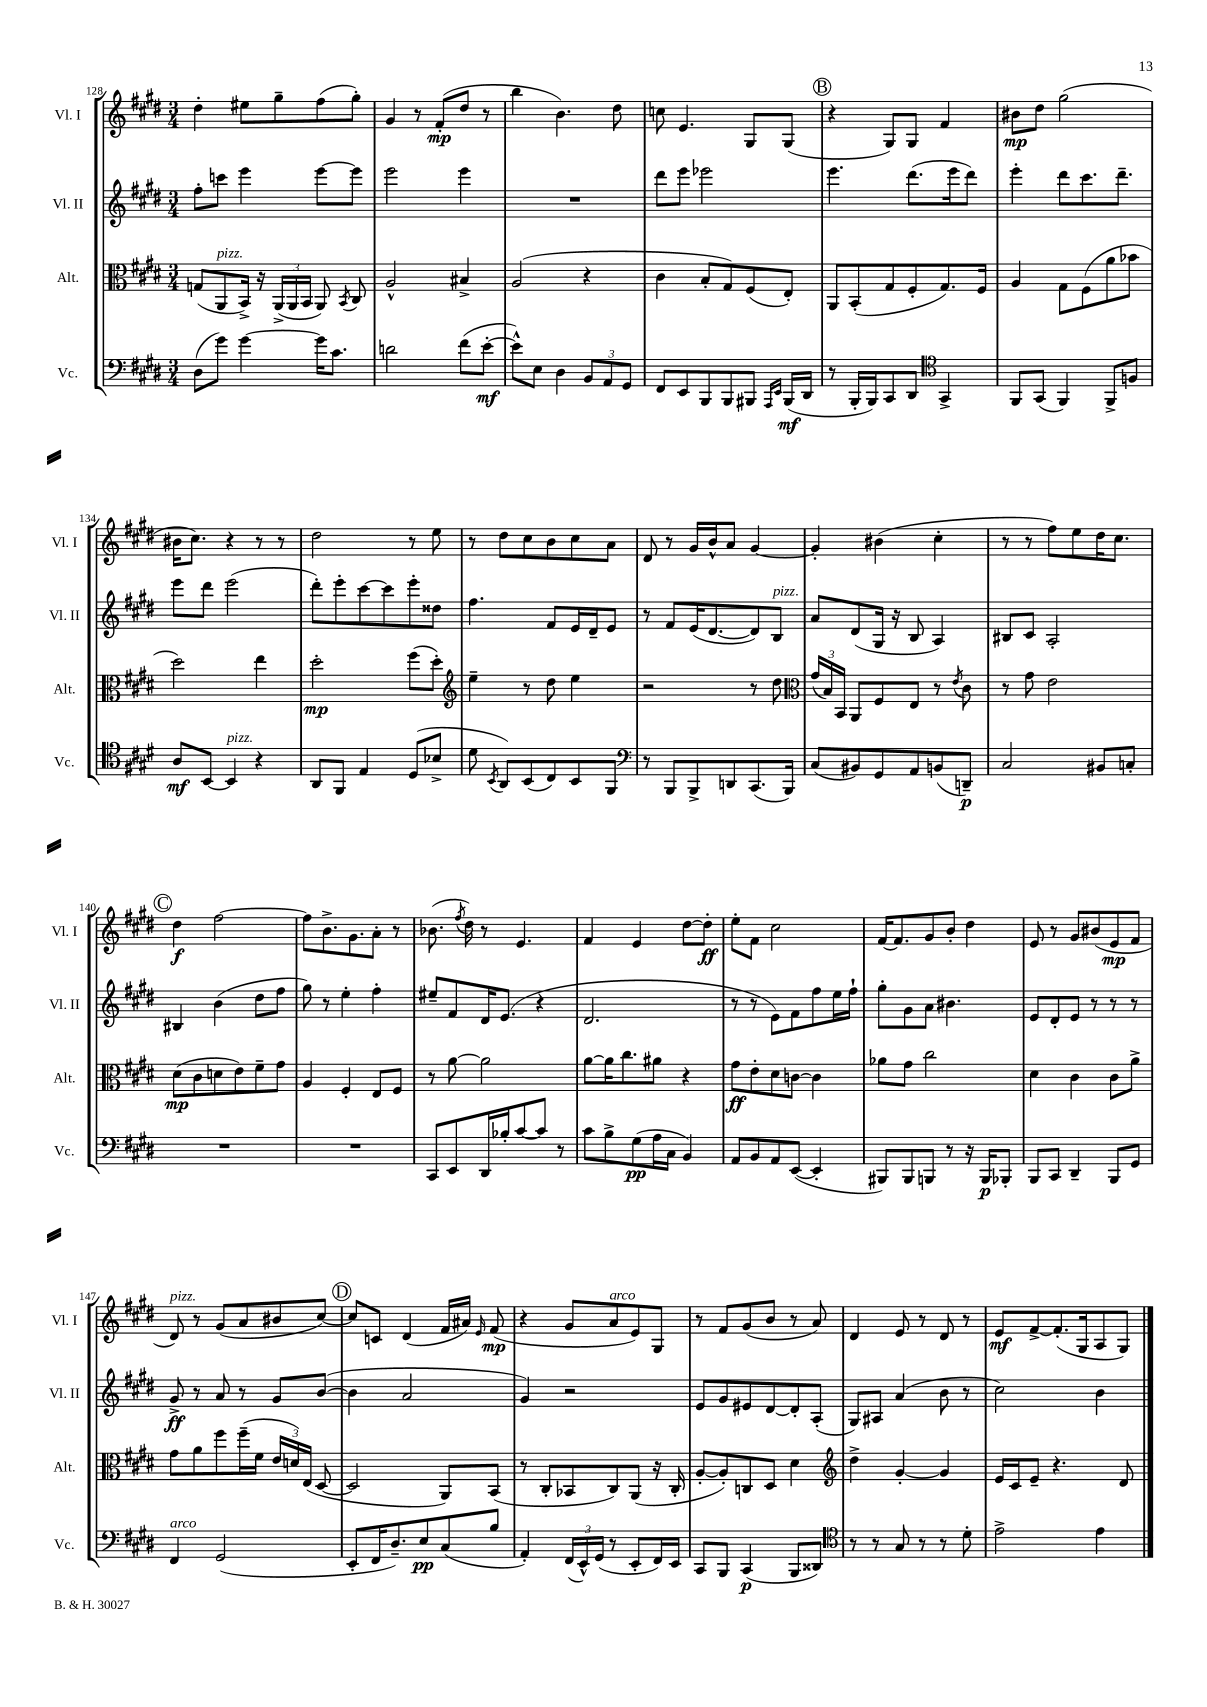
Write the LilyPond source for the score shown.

<<
\new StaffGroup <<
\new Staff = "s0" \with { instrumentName = "Vl. I" shortInstrumentName = "Vl. I" } {
    \clef treble \key e \major \numericTimeSignature \time 3/4
    \autoBeamOff dis''4-. eis''8[ gis''8-- fis''8( gis''8]-.) |
    gis'4 r8 fis'8[-.\mp( dis''8] r8 |
    b''4 b'4.) dis''8 |
    c''8 e'4. gis8[ gis8]( |
    \mark \markup { \circle "B" } r4 gis8[) gis8] fis'4 |
    bis'8[\mp dis''8] gis''2( |
    bis'16[ cis''8.]) r4 r8 r8 |
    dis''2 r8 e''8 |
    r8 dis''8[ cis''8 b'8 cis''8 a'8] |
    dis'8 r8 gis'16[ b'16-^ a'8] gis'4~ |
    gis'4-. bis'4( cis''4-. |
    r8 r8 fis''8[) e''8 dis''16 cis''8.] |
    \mark \markup { \circle "C" } dis''4\f fis''2~ |
    fis''8[ b'8.-> gis'8. a'8]-. r8 |
    bes'8.( \acciaccatura { fis''8 } dis''16) r8 e'4. |
    fis'4 e'4 dis''8[~ dis''8]-.\ff |
    e''8[-. fis'8] cis''2 |
    fis'16[~ fis'8. gis'8 b'8]-. dis''4 |
    e'8 r8 gis'8[ bis'8( e'8\mp fis'8] |
    dis'8^\markup { \italic "pizz." }) r8 gis'8[( a'8 bis'8 cis''8]~) |
    \mark \markup { \circle "D" } cis''8[ c'8] dis'4( fis'16[ ais'16]) \grace { e'16 } fis'8\mp( |
    r4 gis'8[ a'8^\markup { \italic "arco" } e'8) gis8] |
    r8 fis'8[ gis'8( b'8] r8 a'8) |
    dis'4 e'8 r8 dis'8 r8 |
    e'8[\mf fis'8~-> fis'8.-.( gis16 a8 gis8]) \bar "|." |
}
\new Staff = "s1" \with { instrumentName = "Vl. II" shortInstrumentName = "Vl. II" } {
    \clef treble \key e \major \numericTimeSignature \time 3/4
    \autoBeamOff fis''8[-. c'''8] e'''4 e'''8[~ e'''8] |
    e'''2 e'''4 |
    R2. |
    dis'''8[ e'''8] ees'''2 |
    \mark \markup { \circle "B" } e'''4. dis'''8.[( e'''16 dis'''8]) |
    e'''4-. dis'''8[ cis'''8. dis'''8.]-- |
    e'''8[ dis'''8] e'''2( |
    dis'''8[-.) e'''8-. cis'''8~ cis'''8 e'''8-. disis''8] |
    fis''4. fis'8[ e'16 dis'16-- e'8] |
    r8 fis'8[ e'16( dis'8.~ dis'8) b8]^\markup { \italic "pizz." } |
    a'8[ dis'8( gis16] r16 b8 a4) |
    bis8[ cis'8] a2-. |
    \mark \markup { \circle "C" } bis4 b'4( dis''8[ fis''8] |
    gis''8) r8 e''4-. fis''4-. |
    eis''8[-- fis'8 dis'16 e'8.]( r4 |
    dis'2. |
    r8 r8 e'8[) fis'8 fis''8 e''16 fis''16]-! |
    gis''8[-. gis'8 a'8] bis'4. |
    e'8[ dis'8-. e'8] r8 r8 r8 |
    gis'8->\ff r8 a'8 r8 gis'8[ b'8]~( |
    \mark \markup { \circle "D" } b'4 a'2 |
    gis'4) r2 |
    e'8[ gis'8 eis'8 dis'8~ dis'8-. a8]-.( |
    gis8[) ais8] a'4( b'8 r8 |
    cis''2) b'4 \bar "|." |
}
\new Staff = "s2" \with { instrumentName = "Alt." shortInstrumentName = "Alt." } {
    \clef alto \key e \major \numericTimeSignature \time 3/4
    \autoBeamOff g8[( a,8^\markup { \italic "pizz." } b,16]->) r16 \tuplet 3/2 { a,16[->( a,16 b,16] } a,8) \acciaccatura { b,8 } cis8 |
    a2-^ bis4-> |
    a2( r4 |
    cis'4 b8[-. gis8) fis8( e8]-.) |
    \mark \markup { \circle "B" } a,8[ b,8-.( gis8 fis8-. gis8.) fis16] |
    a4 gis8[ fis8( a'8 bes'8] |
    dis''2) e''4 |
    dis''2-.\mp fis''8[( dis''8]-.) |
    \clef treble e''4-- r8 dis''8 e''4 |
    r2 r8 dis''8 |
    \clef alto \tuplet 3/2 { gis'16[( b16) b,16] } a,8[ fis8 e8] r8 \acciaccatura { e'8 } cis'8 |
    r8 gis'8 e'2 |
    \mark \markup { \circle "C" } dis'8[\mp( cis'8 d'8 e'8) fis'8-- gis'8] |
    a4 fis4-. e8[ fis8] |
    r8 a'8~ a'2 |
    a'8[~ a'16 cis''8. ais'8] r4 |
    gis'8[\ff e'8-. dis'8 c'8]~ c'4 |
    aes'8[ gis'8] cis''2 |
    dis'4 cis'4 cis'8[ a'8]-> |
    gis'8[ a'8 fis''8 fis''16--( fis'16] \tuplet 3/2 { e'16[ d'16) e16]( } dis8~ |
    \mark \markup { \circle "D" } dis2 a,8[) b,8]( |
    r8 cis8[-. bes,8 cis8) a,8]( r16 cis16-. |
    a8[~-. a8-.) c8 dis8] dis'4 |
    \clef treble dis''4-> gis'4~-. gis'4 |
    e'16[ cis'16 e'8]-- r4. dis'8 \bar "|." |
}
\new Staff = "s3" \with { instrumentName = "Vc." shortInstrumentName = "Vc." } {
    \clef bass \key e \major \numericTimeSignature \time 3/4
    \autoBeamOff dis8[( gis'8]) gis'4~ gis'16[ cis'8.] |
    d'2 fis'8[( e'8]~-.\mf |
    e'8[-^) e8] dis4 \tuplet 3/2 { b,8[ a,8 gis,8] } |
    fis,8[ e,8 b,,8 b,,8 bis,,8] \grace { a,,16[ e,16] } bis,,16[\mf( dis,16] |
    \mark \markup { \circle "B" } r8 b,,16[-. b,,16) cis,8 dis,8] \clef tenor gis,4-> |
    fis,8[ gis,8]( fis,4) fis,8[-> f8] |
    a8[\mf b,8]~ b,4^\markup { \italic "pizz." } r4 |
    a,8[ fis,8] e4 dis8[( bes8]-> |
    dis'8 \acciaccatura { b,8 } a,8[) b,8( cis8) b,8 fis,8] |
    \clef bass r8 b,,8[ b,,8-> d,8 cis,8.( b,,16]) |
    cis8[( bis,8) gis,8 a,8 b,8( d,8]--\p) |
    cis2 bis,8[ c8]-. |
    \mark \markup { \circle "C" } R2. |
    R2. |
    cis,8[ e,8 dis,16 bes16-. cis'8~ cis'8] r8 |
    cis'8[ b8-> gis8\pp( a16 cis16] b,4) |
    a,8[ b,8 a,8 e,8]~( e,4-. |
    bis,,8[) bis,,8 b,,8] r8 r16 b,,16[\p bes,,8]-. |
    b,,8[ cis,8] dis,4-- b,,8[ gis,8] |
    fis,4^\markup { \italic "arco" } gis,2( |
    \mark \markup { \circle "D" } e,8[-. fis,16 dis8.--) e8\pp cis8( b8] |
    a,4-.) \tuplet 3/2 { fis,16[( e,16-^) gis,16]( } r8 e,8[-. fis,16) e,16] |
    cis,8[ b,,8] cis,4\p( b,,8[ disis,8]) |
    \clef tenor r8 r8 gis8 r8 r8 dis'8-. |
    e'2-> e'4 \bar "|." |
}
>>
>>
\layout { \context { \Score currentBarNumber = #128 } }
